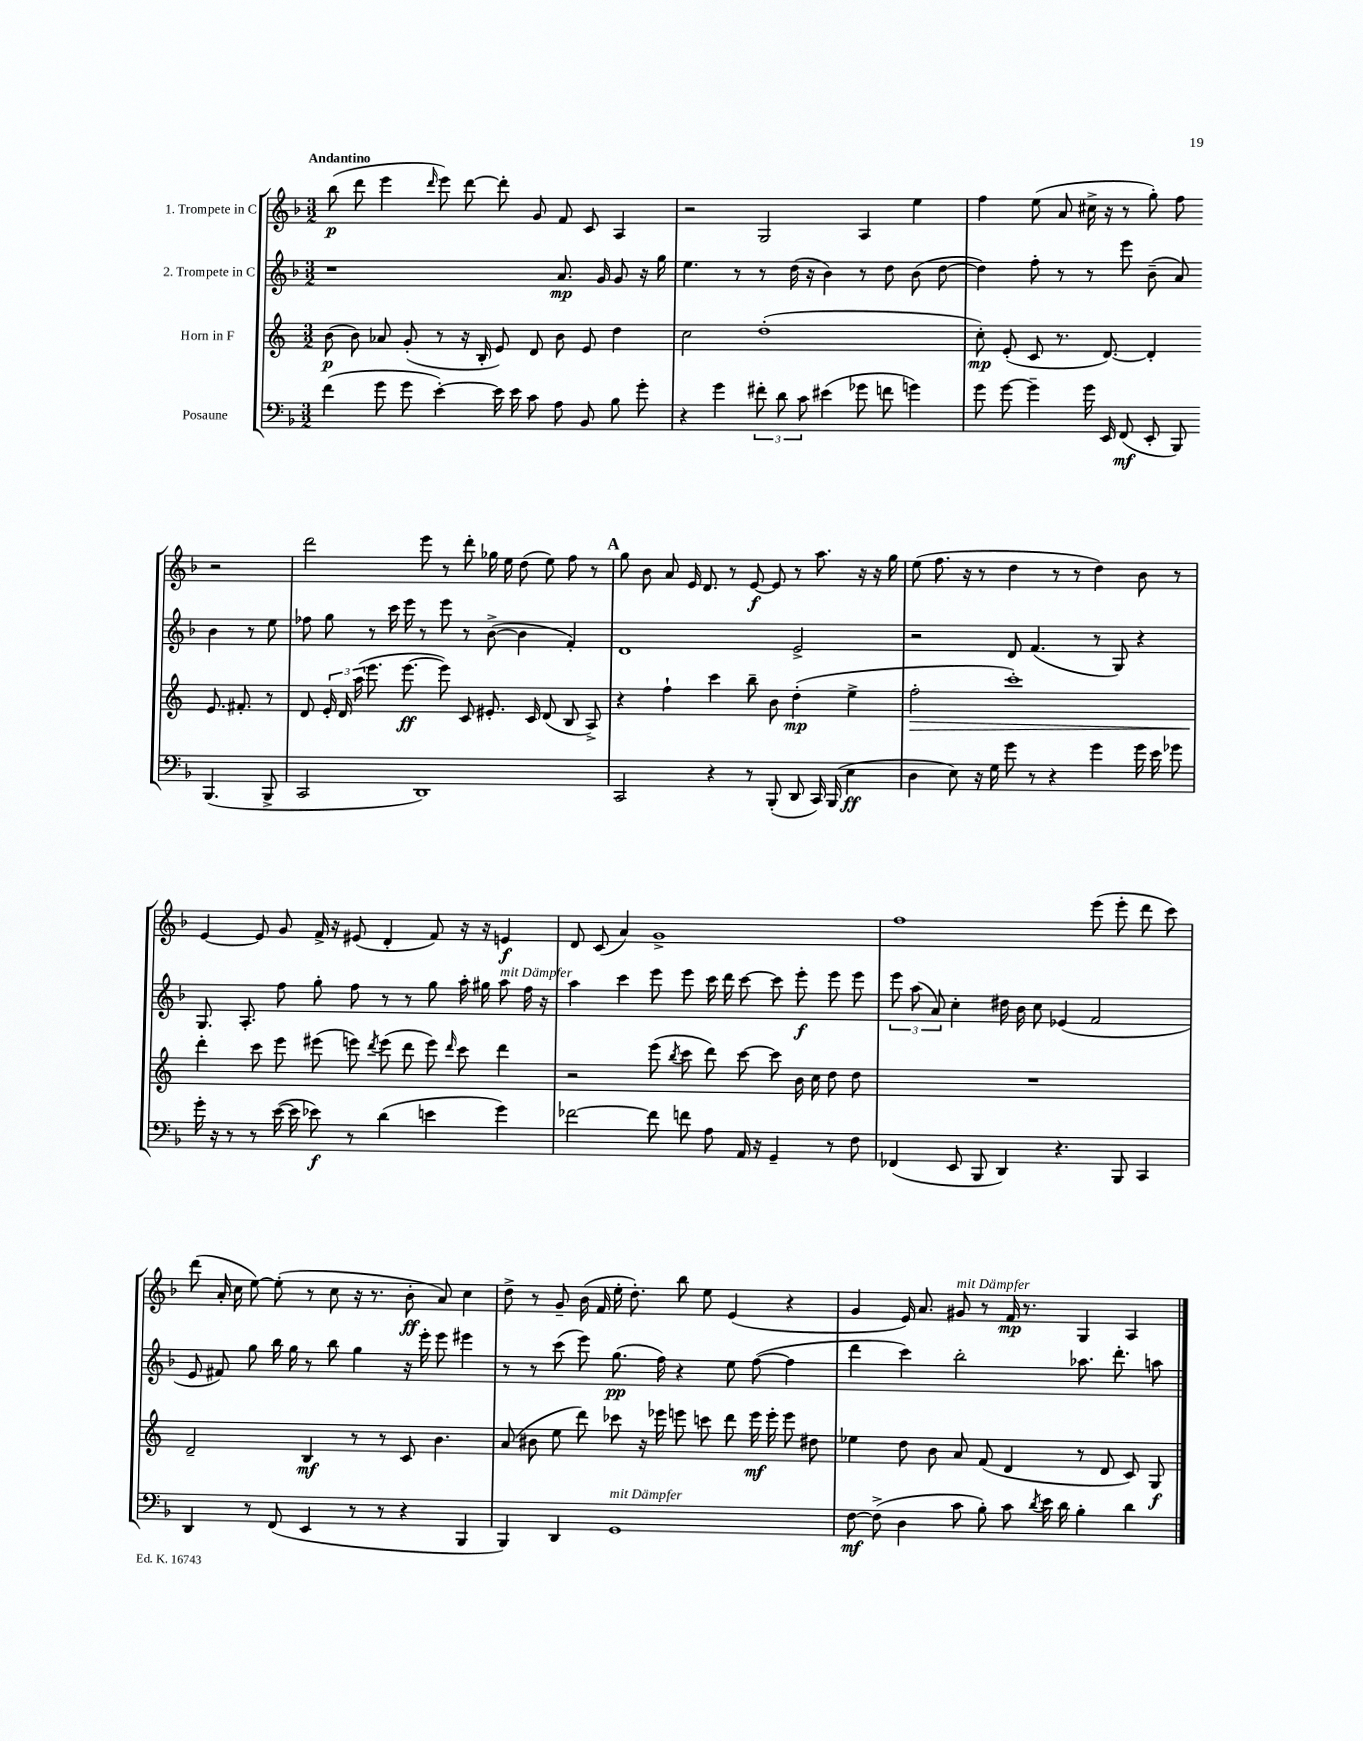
<<
\new StaffGroup <<
\new Staff = "s0" \with { instrumentName = "1. Trompete in C" } {
    \clef treble \key f \major \numericTimeSignature \time 3/2 \tempo "Andantino"
    \autoBeamOff bes''8\p( d'''8 e'''4 \grace { d'''16 } e'''8) d'''8~ d'''8-. g'8 f'8 c'8 a4 |
    r2 g2 a4 e''4 |
    f''4 e''8( a'8 cis''16-> r16 r8 g''8-.) f''8 r2 |
    d'''2 e'''8 r8 d'''8-. ges''16 e''16 d''8( e''8) f''8 r8 |
    \mark \markup { \bold "A" } g''8 bes'8 a'8 e'16 d'8. r8 e'8~\f e'8 r8 a''8. r16 r16 g''16 |
    e''8( f''8. r16 r8 d''4 r8 r8 d''4) bes'8 r8 |
    e'4~ e'8 g'8 f'16-> r16 eis'8( d'4-. f'8) r16 r16 e'4\f |
    d'8 c'8( a'4) g'1-> |
    f''1 e'''8( e'''8-. d'''8 c'''8) |
    d'''8( a'16-. c''16 e''8~) e''8-.( r8 c''8 r16 r8. bes'8-.\ff a'8) c''4 |
    d''8-> r8 g'8-- bes'16( f'16 e''16-. d''8.-.) bes''8 e''8 e'4( r4 |
    g'4 e'16) a'8. gis'8^\markup { \italic "mit Dämpfer" } r8 f'16\mp r8. g4 a4 \bar "|." |
}
\new Staff = "s1" \with { instrumentName = "2. Trompete in C" } {
    \clef treble \key f \major \numericTimeSignature \time 3/2
    \autoBeamOff r1 a'8.\mp g'16 g'8 r16 g''16 |
    e''4. r8 r8 d''16( r16 bes'4) r8 d''8 bes'8( d''8~ |
    d''4) f''8-. r8 r8 e'''8 bes'8--( a'8) bes'4 r8 e''8 |
    fes''8 g''8 r8 c'''16 e'''16 r8 e'''8 r8 bes'8~->( bes'4 f'4-.) |
    \mark \markup { \bold "A" } d'1 e'2-> |
    r2 d'8 f'4.( r8 g8) r4 |
    g8. a8.-. f''8 g''8-. f''8 r8 r8 g''8 a''16-. gis''16 a''8^\markup { \italic "mit Dämpfer" } f''16 r16 |
    a''4 c'''4 e'''8 e'''8 c'''16 d'''16 c'''8~ c'''8 e'''8-.\f e'''8 e'''8 |
    \tuplet 3/2 { e'''8 a''8( a'8) } c''4-. dis''16 bes'16 c''8 ees'4( f'2 |
    e'8 fis'8) g''8 bes''16 g''16 r8 bes''8 g''4 r16 e'''16-. e'''8 eis'''4 |
    r8 r8 c'''8( e'''8) g''8.\pp( f''16) r4 e''8 f''8~( f''4 |
    d'''4 c'''4) bes''2-. aes''8. d'''8.-. a''8 \bar "|." |
}
\new Staff = "s2" \with { instrumentName = "Horn in F" } {
    \clef treble \key c \major \numericTimeSignature \time 3/2
    \autoBeamOff b'8\p( b'8) aes'8 g'8-.( r8 r16 b16-. e'8) d'8 b'8 e'8 d''4 |
    c''2 d''1-.( |
    c''8-.\mp) e'8-.( c'8 r8. d'8.~) d'4-. e'8. fis'8.-. r8 |
    d'8 \tuplet 3/2 { e'16-. d'16 a''16( } e'''8. e'''8.~\ff e'''8) c'8 eis'8.-. c'16 d'8( b8 a8->) |
    \mark \markup { \bold "A" } r4 f''4-! c'''4 b''8-- b'8 d''4-.\mp( e''4-> |
    f''2-.\> c'''1-.) |
    d'''4-.\! c'''8 e'''8 eis'''8( e'''8) \acciaccatura { d'''8 } e'''8( d'''8 e'''8) \grace { d'''16 } c'''8 d'''4 |
    r2 e'''8( \acciaccatura { b''8 } c'''8 d'''8) c'''8~ c'''8 b'16 c''16 d''8 d''8 |
    R1. |
    d'2-- b4\mf r8 r8 c'8 b'4. |
    a'8( bis'8 e''8 d'''8) ces'''8 r16 ees'''16 e'''8 c'''8 d'''8 e'''16\mf e'''16-. e'''8 dis''8 |
    ees''4 d''8 b'8 a'8 f'8( d'4 r8 d'8 c'8) g8\f \bar "|." |
}
\new Staff = "s3" \with { instrumentName = "Posaune" } {
    \clef bass \key f \major \numericTimeSignature \time 3/2
    \autoBeamOff f'4( g'8 g'8 e'4~-.) e'16 e'16 c'8 a8 bes,8 bes8 g'8-. |
    r4 g'4 \tuplet 3/2 { fis'8-. d'8 c'8 } eis'4( ges'8 f'8 g'4) |
    g'8 g'8~ g'4-- g'16 e,16 f,8\mf( e,8-. bes,,8) bes,,4.( bes,,8-> |
    c,2 d,1) |
    \mark \markup { \bold "A" } c,2 r4 r8 bes,,8-.( d,8 c,16) bes,,16( e4\ff |
    d4 e8) r16 g16 g'8 r8 r4 g'4 g'16 e'16 ges'8 |
    g'16-. r16 r8 r8 e'16~( e'16 ees'8\f) r8 d'4( e'4 g'4) |
    fes'2~ fes'8 f'8 a8 a,16 r16 g,4-- r8 f8 |
    fes,4( e,8 bes,,8 d,4) r4. bes,,8 c,4 |
    d,4 r8 f,8( e,4 r8 r8 r4 bes,,4 |
    bes,,4) d,4 g,1^\markup { \italic "mit Dämpfer" } |
    f8~\mf f8->( d4 c'8 bes8-.) c'8 \acciaccatura { d'8 } e'16 d'16 bes4-. d'4 \bar "|." |
}
>>
>>
\layout { \context { \Score \remove "Bar_number_engraver" } }
